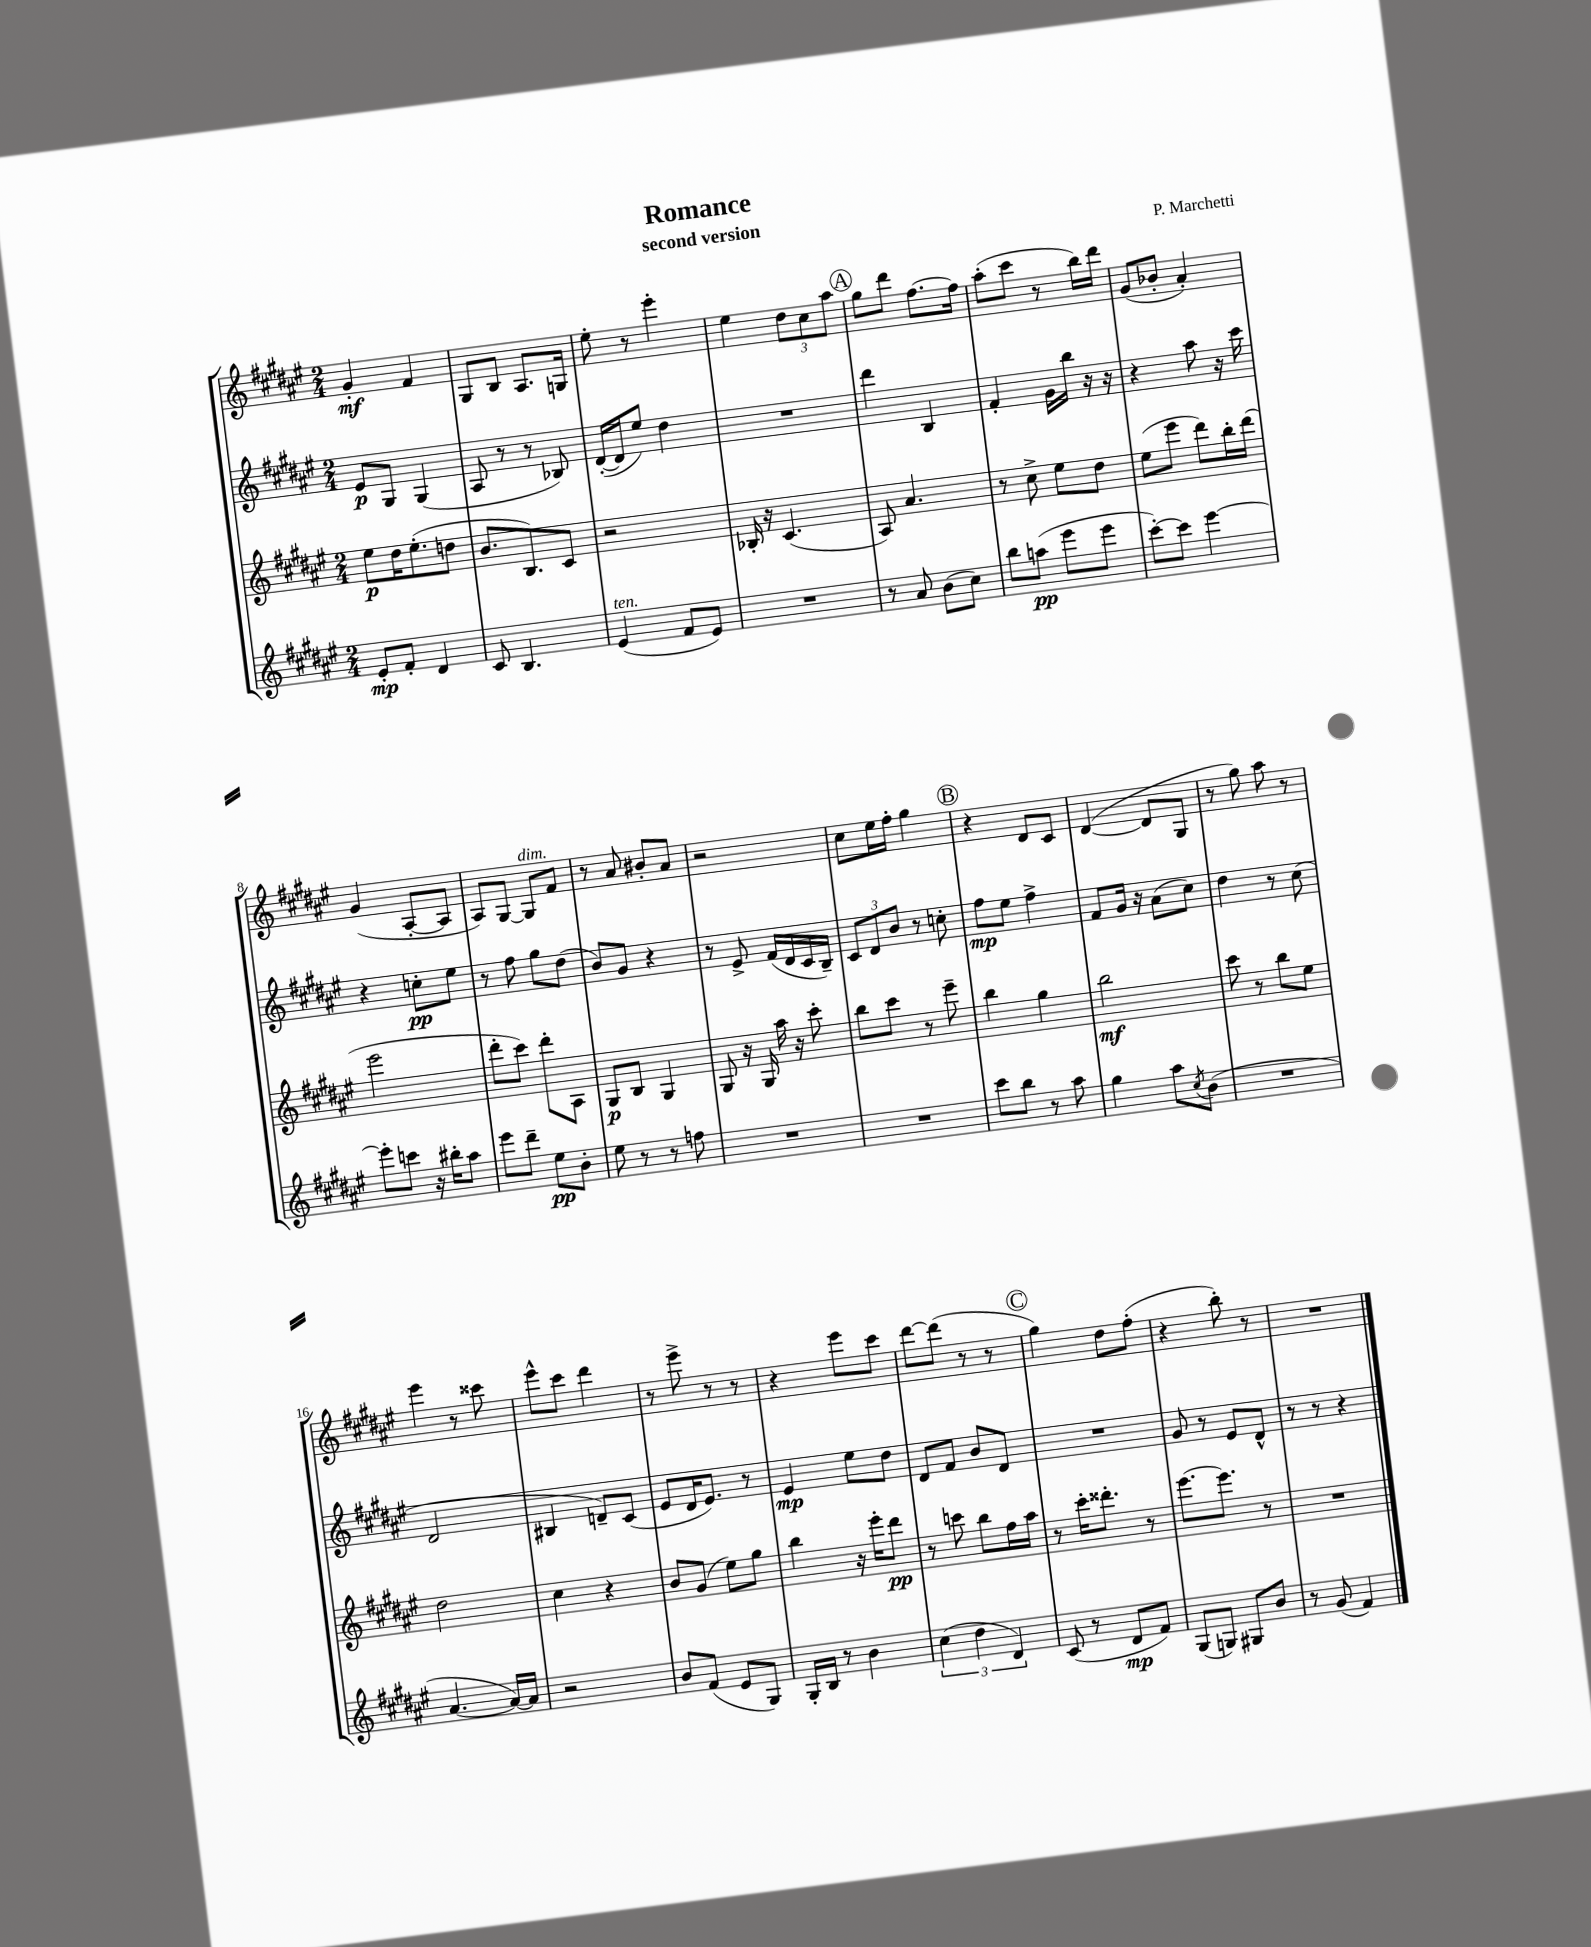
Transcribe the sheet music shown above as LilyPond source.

\header { title = "Romance" composer = "P. Marchetti" subtitle = "second version" }
<<
\new StaffGroup <<
\new Staff = "s0" {
    \clef treble \key fis \major \numericTimeSignature \time 2/4
    gis'4-.\mf fis'4 |
    gis8 b8 ais8. g16 |
    eis''8-. r8 eis'''4-. |
    eis''4 \tuplet 3/2 { dis''8 cis''8 ais''8 } |
    \mark \markup { \circle "A" } gis''8 dis'''8 fis''8.~ fis''16 |
    ais''8-.( cis'''8 r8 b''16) dis'''16 |
    gis'8( bes'8-. ais'4-.) |
    gis'4( ais8~-. ais8 |
    ais8) gis8~ gis8^\markup { \italic "dim." } fis'8 |
    r8 ais'8 bis'8-. ais'8 |
    r2 |
    cis''8 eis''16 fis''16-. gis''4 |
    \mark \markup { \circle "B" } r4 dis'8 cis'8 |
    dis'4~( dis'8 gis8 |
    r8 gis''8) ais''8 r8 |
    eis'''4 r8 cisis'''8 |
    eis'''8-^ cis'''8 dis'''4 |
    r8 eis'''8-> r8 r8 |
    r4 eis'''8 cis'''8 |
    dis'''8~ dis'''8( r8 r8 |
    \mark \markup { \circle "C" } gis''4) dis''8 fis''8-.( |
    r4 b''8-.) r8 |
    R2 \bar "|." |
}
\new Staff = "s1" {
    \clef treble \key fis \major \numericTimeSignature \time 2/4
    eis'8\p gis8 gis4( |
    ais8 r8 r8 bes8) |
    dis'16~-.( dis'16 eis''8) dis''4 |
    R2 |
    \mark \markup { \circle "A" } dis'''4 b4 |
    fis'4-. gis'16 b''16 r16 r16 |
    r4 ais''8 r16 cis'''16 |
    r4 c''8-.\pp eis''8 |
    r8 fis''8 gis''8 dis''8( |
    b'8) gis'8 r4 |
    r8 eis'8-> fis'16( dis'16 cis'16 b16--) |
    \tuplet 3/2 { cis'8 dis'8 b'8 } r8 c''8-. |
    \mark \markup { \circle "B" } fis''8\mp eis''8 fis''4-> |
    fis'8 gis'16 r16 ais'8( cis''8) |
    dis''4 r8 cis''8( |
    dis'2 |
    bis4 d'8--) cis'8( |
    eis'8 dis'16 eis'8.) r8 |
    eis'4\mp eis''8 dis''8 |
    dis'8 fis'8 b'8 dis'8 |
    \mark \markup { \circle "C" } R2 |
    gis'8 r8 eis'8 dis'8-^ |
    r8 r8 r4 \bar "|." |
}
\new Staff = "s2" {
    \clef treble \key fis \major \numericTimeSignature \time 2/4
    eis''8\p dis''16 eis''8.-.( d''8 |
    b'8. b8.) cis'8 |
    r2 |
    bes16-. r16 cis'4.( |
    \mark \markup { \circle "A" } ais8) ais'4. |
    r8 cis''8-> eis''8 dis''8 |
    eis''8( eis'''8 dis'''8) b''16-. dis'''16( |
    eis'''2 |
    dis'''8-. cis'''8) dis'''8-. ais8 |
    gis8\p b8 gis4 |
    gis8 r16 gis16 ais''16 r16 cis'''8-. |
    b''8 cis'''8 r8 eis'''8-- |
    \mark \markup { \circle "B" } b''4 gis''4 |
    b''2\mf |
    cis'''8 r8 b''8 eis''8 |
    dis''2 |
    cis''4 r4 |
    b'8 gis'8( eis''8) gis''8 |
    b''4 r16 eis'''16-. dis'''8\pp |
    r8 c'''8 b''8 fis''16 ais''16 |
    \mark \markup { \circle "C" } r8 cis'''16-. disis'''8.-. r8 |
    eis'''8.~ eis'''8. r8 |
    R2 \bar "|." |
}
\new Staff = "s3" {
    \clef treble \key fis \major \numericTimeSignature \time 2/4
    eis'8-.\mp fis'8-. dis'4 |
    cis'8 b4. |
    eis'4^\markup { \italic "ten." }( fis'8 eis'8) |
    R2 |
    \mark \markup { \circle "A" } r8 ais'8 b'8( cis''8) |
    b''8 a''8\pp( eis'''8 eis'''8 |
    cis'''8~-.) cis'''8 eis'''4~ |
    eis'''8-. c'''8 r16 bis''16-. ais''8 |
    eis'''8 dis'''8-- eis''8\pp b'8-. |
    eis''8 r8 r8 f''8 |
    R2 |
    R2 |
    \mark \markup { \circle "B" } cis'''8 b''8 r8 ais''8 |
    gis''4 ais''8 \acciaccatura { cis''8 } b'8( |
    R2 |
    ais'4.~ ais'16~) ais'16 |
    r2 |
    b'8 fis'8( eis'8 gis8) |
    gis16-. b16 r8 b'4 |
    \tuplet 3/2 { cis''4( dis''4 dis'4) } |
    \mark \markup { \circle "C" } cis'8( r8 dis'8\mp fis'8) |
    gis8( g8) gis8 b'8 |
    r8 gis'8( fis'4) \bar "|." |
}
>>
>>
